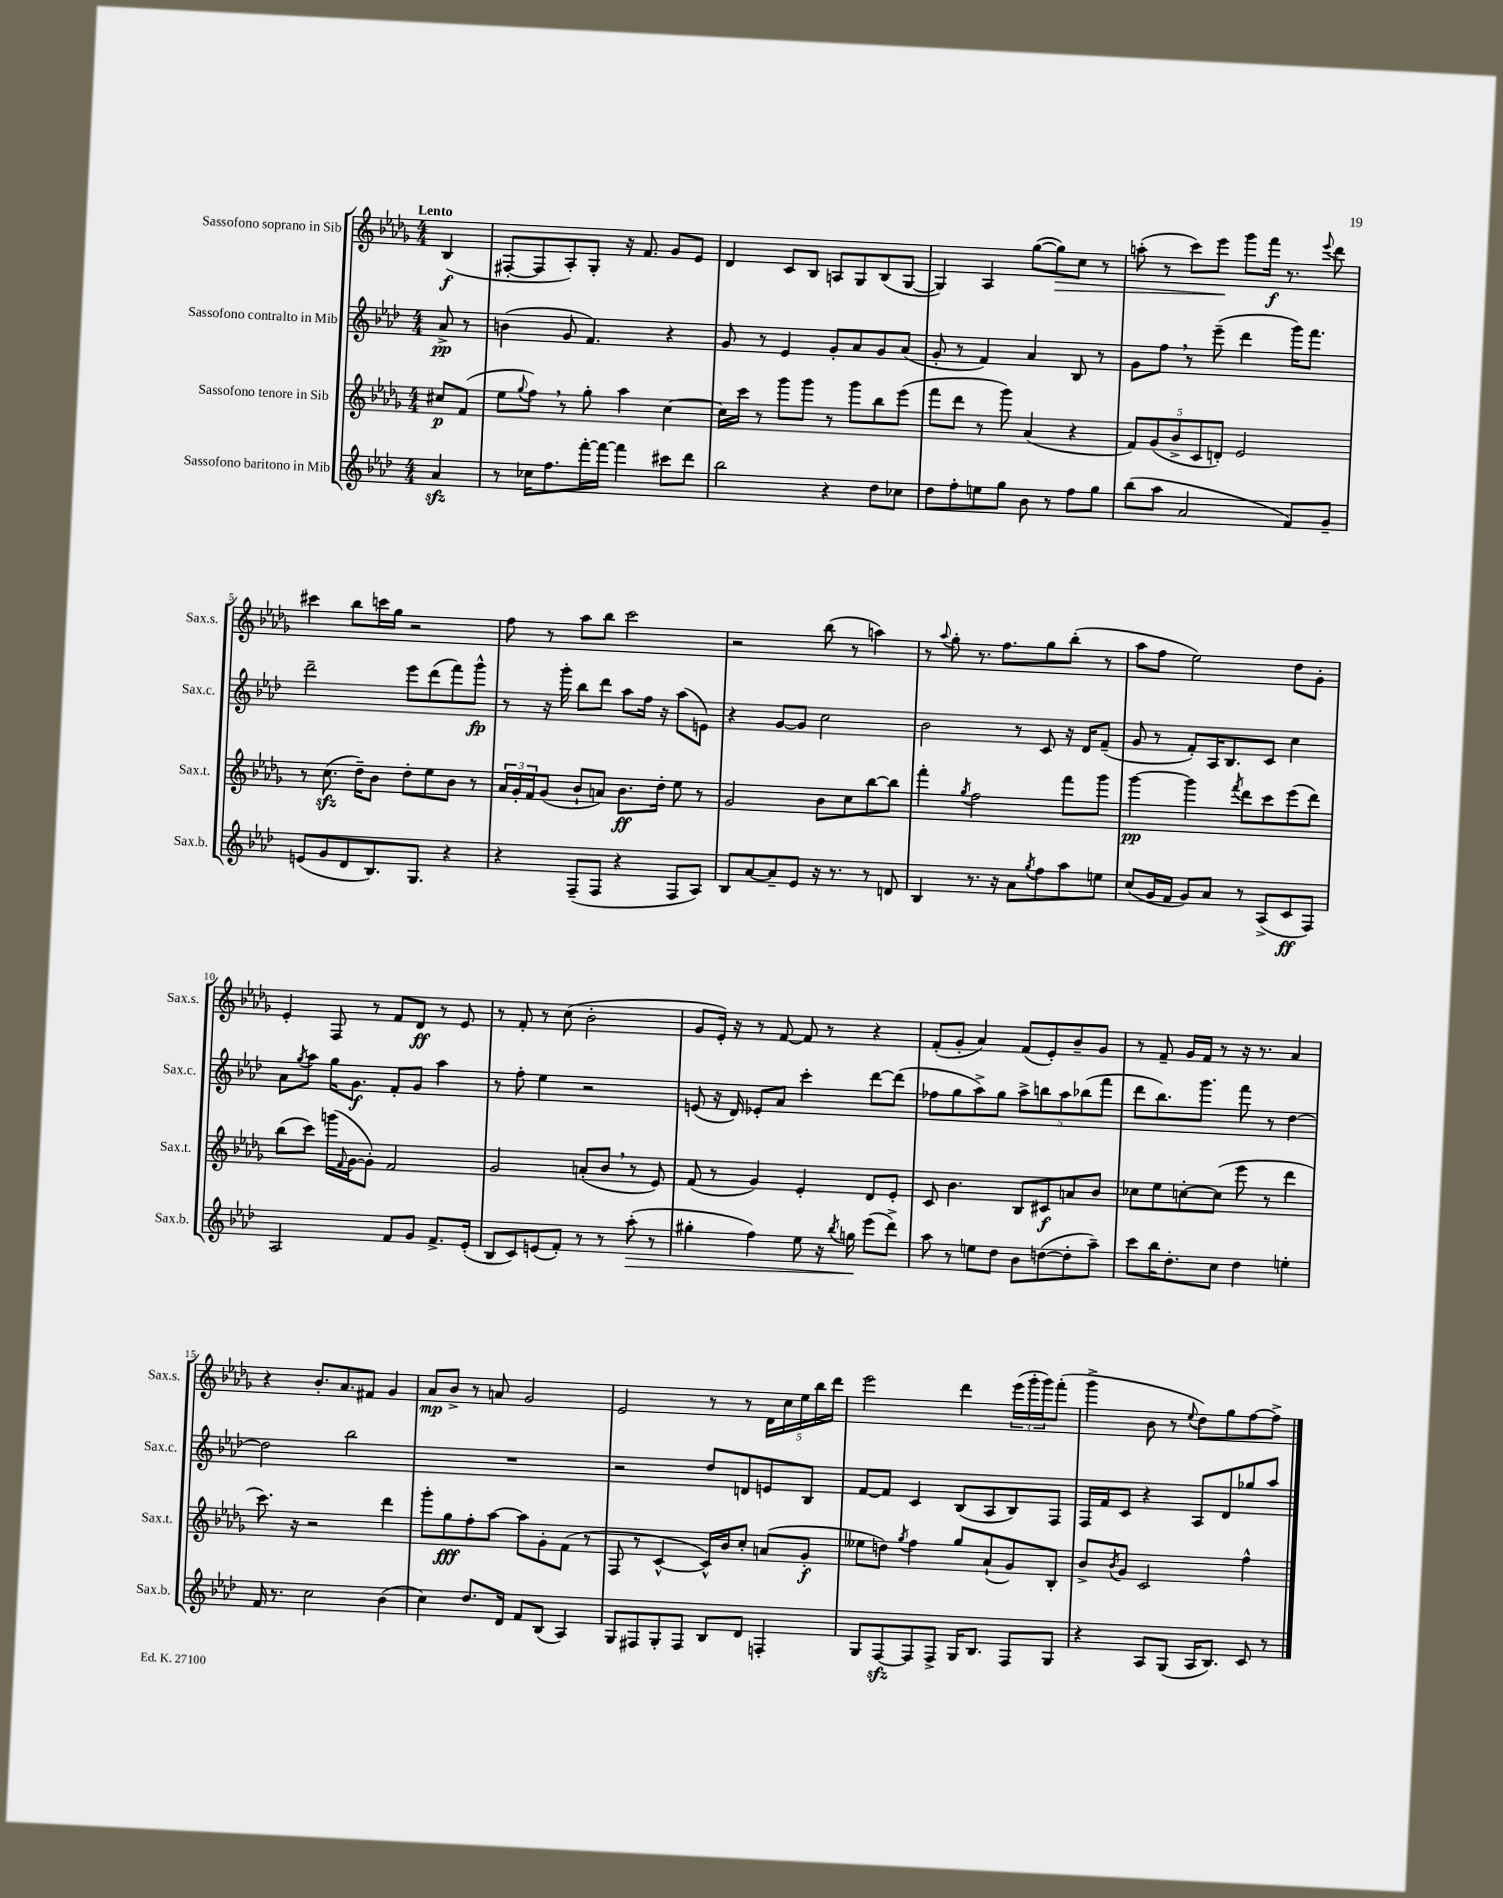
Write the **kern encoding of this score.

**kern	**kern	**kern	**kern
*staff4	*staff3	*staff2	*staff1
*clefG2	*clefG2	*clefG2	*clefG2
*k[b-e-a-d-]	*k[b-e-a-d-g-]	*k[b-e-a-d-]	*k[b-e-a-d-g-]
*M4/4	*M4/4	*M4/4	*M4/4
4a-/	8cc#/L	8a-^/	(4B-/
.	(8f/J	8r	.
=	=	=	=
8r	8ee-\L	(4b\	[8F#'/L
.	8qqgg-/	.	.
16cc-\LK	8ff\J)	.	8F#/]
8.ff\	.	.	.
.	8r	8g/	8A-'/)
[16fff'\L	8gg-'\	4.f/)	8G-'/J
16fff\_JJ	.	.	.
4fff\]	4aa-\	.	16r
.	.	.	8.f/
8ccc#\L	[4cc\	4r	8g-/L
8ddd-\J	.	.	8e-/J
=	=	=	=
2bb-\	16cc\]LL	8g/	4d-/
.	16ccc\JJ	.	.
.	8r	8r	.
.	8ggg-\L	4e-/	8c/L
.	8ggg-\J	.	8B-/J
4r	8r	8g'/L	8A/L
.	8ggg-\L	8a-/	8G-/
8dd-\L	8bb-\	8g/	(8B-/
8cc-\J	(8eee-\J	(8a-/J	[8G-/J
=	=	=	=
8dd-\L	8fff\L	8g'/	4G-/])
8ff'\	8ddd-\J	8r	.
8ee\	8r	4f/)	4A-/
8gg\J	8ggg-\)	.	.
8b-\	(4a-/	4a-/	([8gg-\L
8r	.	.	8gg-\])
8ff\L	4r	8B-/	8cc\J
8gg\J	.	8r	8r
=	=	=	=
(8bb-\L	10f/L)	8g\L	(8aa'\
.	(10g-/	.	.
8aa-\J	.	8ff\J	8r
.	10b-^/	.	.
2a-/	.	8r	8ccc\L)
.	10c/	.	.
.	.	(8eee-~\	8eee-\J
.	10d'/J)	.	.
.	2e-/	4ddd-\	8ggg-\L
.	.	.	16fff\Jk
.	.	.	8.r
8f/L)	.	16ggg\LK)	.
.	.	8.fff\J	.
.	.	.	8qqeee-/
8g~/J	.	.	8ddd-\
=	=	=	=
(8e/L	8r	2ddd-~\	4ccc#\
8g/	(8.cc\	.	.
8d-/	.	.	8bb-\L
.	16dd-~\LK)	.	.
8.B-/)	8b-\J	.	16ccc\L
.	.	.	16gg-\JJ
.	8dd-'\L	8eee-\L	2r
8.G/J	.	.	.
.	8ee-\	(8ddd-\	.
4r	8b-\J	8fff\)	.
.	8r	8ggg^^\J	.
=	=	=	=
4r	24a-/LL	8r	8ff\
.	24g-'/	.	.
.	24f/J	.	.
.	(8g-/J	16r	8r
.	.	16ggg'\	.
(8F~/L	8b-`/L	8bb-\L	8aa-\L
8F/J	8a/J)	8ddd-\J	8bb-\J
4r	8.b-\L	8aa-\L	2ccc\
.	.	16ff\Jk	.
.	16dd-'\Jk	16r	.
8F/L	8ee-\	(8aa-\L	.
8A-/J)	8r	8e\J)	.
=	=	=	=
8B-/L	2g-/	4r	2r
[8a-/	.	.	.
8a-~/]	.	[8g/L	.
8e-/J	.	8g/]J	.
16r	8b-\L	2cc\	(8bb-\
8.r	.	.	.
.	8cc\	.	8r
8r	[8bb-\	.	4aa\)
8d/	8bb-\]J	.	.
=	=	=	=
4B-/	4fff'\	2b-\	8r
.	.	.	8qqaa-/
.	.	.	8gg-'\
.	8qgg-/	.	.
8.r	2ff\	.	8.r
16r	.	.	8.ff\L
8a-\L	.	8r	.
8qgg/	.	.	.
8ff\	.	8c/	8gg-\
8aa-\	8fff\L	16r	(8bb-'\J
.	.	16d-/LK	.
8ee\J	8ggg-\J	(8f~/J	8r
=	=	=	=
(8cc/L	[4ggg-\	8g/	8aa-\L
16g/L	.	8r	8ff\J
16f/JJ	.	.	.
8g/L)	4ggg-\]	8f'/L)	2ee-\)
8a-/J	.	16A-/K	.
.	.	8.B-/	.
.	8qfff/	.	.
8r	8ddd-\L	.	.
(8A-^/L	8ccc\	8c/J	.
8c/	(8eee-\	4cc\	8dd-\L
8F/J)	8ddd-\J)	.	8g-'\J
=	=	=	=
2A-/	(8bb-\L	8a-\L	4e-'/
.	.	8qgg/	.
.	8ccc\J)	8aa-\J	.
.	(16ggg\LL	16gg\LK	8F/
.	8qqf/	.	.
.	[16g-\J	8.g\J	.
.	8g-'\]J)	.	8r
8f/L	2f/	8f'/L	8f/L
8g/J	.	8g/J	8d-/J
8.f^/L	.	4aa-\	8r
.	.	.	8e-/
(16e-'/Jk	.	.	.
=	=	=	=
8B-/L	2g-/	8r	8r
8c/)	.	8ff'\	8f'/
(8e/	.	4ee-\	8r
8f'/J)	.	.	(8cc\
8r	(8a'/L	2r	2b-'\
8r	8b-/J	.	.
(8aa-'\	8r	.	.
8r	8e-/)	.	.
=	=	=	=
4gg#'\	(8f/	(8e/	8g-/L
.	8r	16r	16e-'/Jk)
.	.	16d-/)	16r
4ff\)	4g-/)	8e-'/L	8r
.	.	8a-/J	[8f/
8ee-\	4e-'/	4ccc'\	8f/]
16r	.	.	8r
8qbb-/	.	.	.
16gg\	.	.	.
(8eee-\L	8d-/L	[8ddd-\L	4r
8ddd-^\J)	8e-'/J	(8ddd-\]J	.
=	=	=	=
8aa-\	8c/	8ff-\L	(8f'/L
8r	4.b-\	8gg\	8g-'/J
8ee\L	.	8aa-^\)	4a-/)
8dd-\J	.	8gg\J	.
8b-\L	8B-/L	10aa-^\L	(8f/L
.	.	10bb\	.
([8dd\	8c#/	.	8e-'/)
.	.	10aa-\	.
8dd'\]	8a/	.	8b-~/
.	.	(10bb-\	.
8aa-~\J)	8b-/J	.	8g-/J
.	.	10fff\J	.
=	=	=	=
8ccc\L	8cc-\L	8ddd-\L	8r
16bb-\K	8ee-\	8.bb-\)	8f~/
8.dd-'\	.	.	.
.	[8cc'\	.	16g-/LL
.	.	8.ggg\J	16f/JJ
8cc\J	(8cc\]J	.	8r
4dd-\	8eee-\	8fff\	16r
.	.	.	8.r
.	8r	8r	.
4ee'\	4ddd-\	[4dd-\	4a-/
=	=	=	=
16f/	8.ccc\)	2dd-\]	4r
8.r	.	.	.
.	16r	.	.
2cc\	2r	.	8.b-'/L
.	.	.	8.a-/
.	.	2bb-\	.
.	.	.	8f#/J
(4b-\	4ddd-\	.	4g-/
=	=	=	=
4cc\)	8ggg-'\L	1r	8a-/L
.	8gg-\	.	8b-^/J
8.dd-/L	8ff'\	.	8r
.	[8aa-\J	.	8a/
16d-/Jk	.	.	.
8f/L	8aa-\]L	.	2g-/
(8B-/J	8g-'\	.	.
4A-/)	(8f\J	.	.
.	8r	.	.
=	=	=	=
8G/L	8F/	2r	2e-/
8F#/	8r	.	.
8G'/	[4c^^/	.	.
8F#/J	.	.	.
8B-/L	16c^^/]LL)	8dd-/L	8r
.	16b-/J	.	.
8d-/J	8cc'/J	8d/	8r
4F'/	(8a/L	8e/	20d-\LL
.	.	.	20cc\
.	.	.	20ee-\
.	8g-'/J	8B-/J	.
.	.	.	20bb-\
.	.	.	20ddd-\JJ
=	=	=	=
8G/L	8ee--\L	[8f/L	2eee-\
[8F/	8dd\J)	8f/]J	.
.	8qgg-/	.	.
8F/]	4ff\	4c/	.
8F^/J	.	.	.
16G/LK	8gg-/L	(8B-/L	4ddd-\
8.B-/J	.	.	.
.	(8a-`/	8A-/	.
8F/L	8g-/)	8B-/)	(24eee-\LL
.	.	.	24ggg-'\
.	.	.	24ggg-\J)
8G/J	8B-'/J	8F/J	(8fff'\J
=	=	=	=
4r	8b-^/L	16F/LL	4ggg-^\
.	.	16f/J	.
.	8qb-/	.	.
.	8g-/J	8c/J	.
8A-/L	2c/	4r	8b-\
(8G/J	.	.	8r
.	.	.	8qqee-/
16A-/LK	.	8A-/L	8dd-\L)
8.B-/J)	.	.	.
.	.	8d-/	8gg-\
8c/	4ff^^\	8gg-/	[8ff\
8r	.	8aa-/J	8ff^\]J
==	==	==	==
*-	*-	*-	*-
